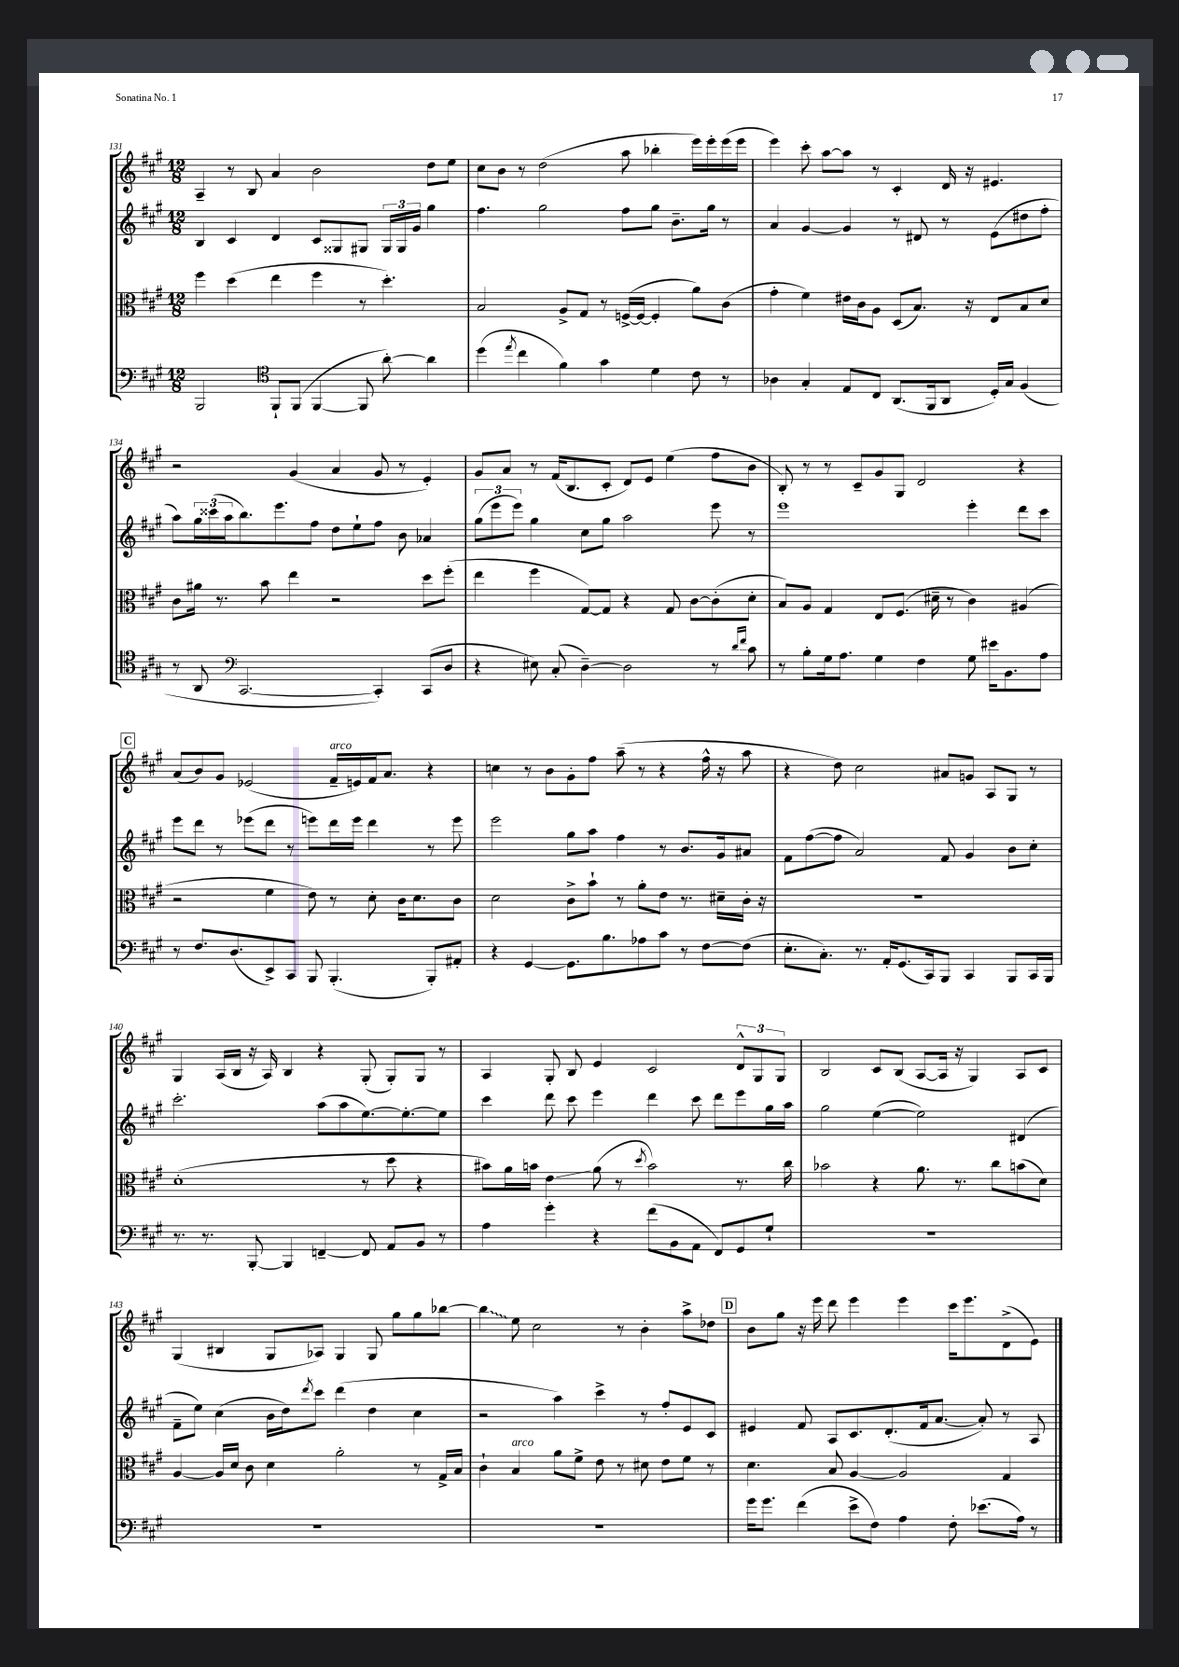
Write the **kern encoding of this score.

**kern	**kern	**kern	**kern
*staff4	*staff3	*staff2	*staff1
*clefF4	*clefC3	*clefG2	*clefG2
*k[f#c#g#]	*k[f#c#g#]	*k[f#c#g#]	*k[f#c#g#]
*M12/8	*M12/8	*M12/8	*M12/8
2BBB/	4ff#\	4B/	4A~/
.	(4dd\	4c#/	8r
.	.	.	8B/
*clefC4	*	*	*
8FF#`/L	4ee\	4d/	4a/
(8FF#/J	.	.	.
[4FF#/	4ff#\	8c#/L	2b\
.	.	8G##/	.
8FF#/]	8r	8G#/J	.
[8a'\)	4.dd'\)	24G#/LL	.
.	.	24G#/	.
.	.	24g#/JJ	.
4a\]	.	4gg#\	8dd\L
.	.	.	8ee\J
=	=	=	=
(4dd\	2B/	4.ff#\	8cc#\L
.	.	.	8b\J
8qee/	.	.	.
4cc#\	.	.	8r
.	.	2gg#\	(2dd\
4f#\)	8A^/L	.	.
.	8G#/J	.	.
4g#\	8r	.	.
.	([16F^/LL	8ff#\L	8aa\
.	16F/_JJ	.	.
4d\	4F'/]	8gg#\J	4bb-'\
.	.	8.b~\L	.
8c#\	8a\L)	.	16eee\LL)
.	.	16gg#\Jk	16eee'\
8r	(8c#\J	8r	(16eee\
.	.	.	16eee\JJ
=	=	=	=
4A-\	4g#'\	4a/	4eee\)
4G#'/	4f#\)	[4g#/	8ccc#'\
.	.	.	[8aa\L
8E/L	16e#\LL	4g#/]	8aa\]J
.	16c#\J	.	.
8C#/J	8A\J	.	8r
(8.AA/L	(8D/L	8r	4c#'/
.	8.B/J)	8d#/	.
16FF#/k	.	.	.
8AA/J	.	8r	16d/
.	16r	.	16r
16D'/LL)	8E/L	(8e\L	4.e#/
16G#/JJ	.	.	.
(4F#/	8B/	8dd#\	.
.	8d/J	8ff#'\J	.
=	=	=	=
8r	8c#\L	8aa\L)	2r
8AA/	16a#\Jk	24gg#\L	.
.	.	(24ccc##\	.
.	8.r	.	.
.	.	24aa\J	.
*clefF4	*	*	*
[2.CC#/	.	8.bb\)	.
.	8b\	.	.
.	.	8.eee\	.
.	4ee\	.	(4g#/
.	.	8ff#\J	.
.	2r	8dd\L	4a/
.	.	8ee`\	.
4CC#'/])	.	8ff#\J	8g#/
.	.	8b\	8r
(8CC#/L	8dd\L	4a-/	4e'/)
8D/J	(8ff#'\J	.	.
=	=	=	=
4r	4ee\	(12gg#\L	8g#/L
.	.	12eee\	.
.	.	.	8a/J
.	.	12eee\J)	.
8E#\)	4ff#\	4gg#\	8r
(8C#'/	.	.	(16f#/LK
.	.	.	8.B/
[4D~\)	[8G#/L)	8cc#\L	.
.	8G#/]J	8gg#\J	8c#'/J
2D\]	4r	2aa\	8d/L)
.	.	.	8e/J
.	8G#/	.	(4ee\
.	[8c#\L	.	.
8r	(8c#'\]	8eee\	8ff#\L
16qqd/LL	.	.	.
16qqf#/JJ	.	.	.
8c#\	8d'\J	8r	8b\J
=	=	=	=
8r	8B/L)	1eee	8B'/)
8B'\L	8A/J	.	8r
16G#\k	4G#/	.	8r
8.A\J	.	.	.
.	.	.	8c#~/L
4G#\	8E/L	.	8g#/
.	(8.F#/J	.	8G#/J
4F#\	.	.	2d/
.	16d#~\	.	.
.	8r	.	.
8G#\	4c#\)	4eee'\	.
16e#\LK	.	.	.
8.BB\	.	.	.
.	(4A#/	8ddd\L	4r
8A\J	.	8ccc#\J	.
=	=	=	=
8r	2r	8eee\L	(8a/L
8.F#/L	.	8ddd\J	8b/)
.	.	8r	8g#/J
(8.D/	.	.	.
.	.	(8eee-\L	(2e-/
8EE^/)	4f#\	8ddd\J	.
8CC#/J	.	8r	.
8BBB/	8e\)	8eee\L)	.
(4.BBB'/	8r	16ddd\L	16f#~/LL
.	.	16eee\JJ	16e/)
.	8d'\	4ddd\	16f#/J
.	.	.	8.a/J
.	16c#\LK	.	.
.	8.d\	.	.
8BBB'/L)	.	8r	4r
8AA#'/J	8c#\J	8eee\	.
=	=	=	=
4r	2d\	2eee\	4cc\
[4GG#/	.	.	8r
.	.	.	8b\L
8.GG#\]L	8c#^\L	8gg#\L	8g#'\
.	8b`\J	8aa\J	8ff#\J
8.B\	.	.	.
.	8r	4ff#\	(8aa~\
8A-\	8a'\L	.	8r
8c#\J	8e\J	8r	4r
8r	8.r	8.b/L	.
[8F#\L	.	.	16ff#^^\
.	16d#~\LL	16g#/k	16r
(8F#\]J	16c#'\JJ	8a#/J	8aa\
.	16r	.	.
=	=	=	=
8.E'\L	1.r	8f#\L	4r
.	.	([8ff#\	.
8.C#'\J)	.	.	.
.	.	8ff#\]J	8dd\)
8.r	.	2a/)	2cc#\
16AA'/LK	.	.	.
(8.GG#/	.	.	.
16CC#/k)	.	.	.
8BBB/J	.	8f#/	8a#/L
4CC#/	.	4g#/	8g/J
.	.	.	8A/L
8BBB/L	.	8b\L	8G#/J
16CC#/L	.	8cc#'\J	8r
16BBB/JJ	.	.	.
=	=	=	=
8.r	(1d'	2.ccc#'\	4G#/
8.r	.	.	.
.	.	.	(16A/LL
.	.	.	16B/JJ
[8BBB'/	.	.	16r
.	.	.	16A/)
4BBB/]	.	.	4B/
[4FF~/	.	(8aa\L	4r
.	.	8aa\	.
8FF/]	8r	[8.ee\)	(8G#'/
8AA/L	8dd\	.	8G#'/L)
.	.	8.ee'\_	.
8BB/J	4r	.	8G#/J
8r	.	8ee\]J	8r
=	=	=	=
4A\	8b#\L)	4ccc#\	4A/
.	16a\L	.	.
.	16b\JJ	.	.
4g#'\	4e\	8ddd\	8G#'/
.	.	8ccc#\	8B/
4r	(8a\	4eee\	4e/
.	8r	.	.
.	8qdd/	.	.
(8f#\L	2b\)	4ddd\	2c#/
8BB\	.	.	.
8AA\J	.	8ccc#\	.
8FF#/L)	.	8ddd\L	.
8GG#/	8.r	8eee\	12d^^/L
.	.	.	12G#/
8G#`/J	.	16gg#\L	.
.	.	.	12G#/J
.	16cc#\	16aa\JJ	.
=	=	=	=
1.r	2b-\	2gg#\	2B/
.	4r	([4ee\	8c#/L
.	.	.	(8B/J
.	8.a\	2ee\])	[8A/L
.	.	.	16A/]Jk
.	8.r	.	16r
.	.	.	4G#/)
.	8cc#\L	.	.
.	(8b\	(4d#/	8A/L
.	8d\J)	.	8c#/J
=	=	=	=
1.r	[4A/	8f#~\L	(4G#/
.	.	8ee\J)	.
.	16A/]LL	(4cc#\	4B#/
.	16d/JJ	.	.
.	8c#\	.	.
.	4d\	16b\LL	8G#/L
.	.	16dd\J)	.
.	.	8qddd/	.
.	.	8ccc#\J	8A-/J)
.	2a'\	(4ddd\	4G#/
.	.	4dd\	8G#/
.	.	.	8gg#\L
.	8r	4cc#\	8gg#\
.	16G#^/LL	.	[8bb-\J
.	16B/JJ	.	.
=	=	=	=
1.r	4c#`\	2r	4bb-\]
.	4B/	.	8ee\
.	.	.	2cc#\
.	8a\L	4aa\)	.
.	8f#^\J	.	.
.	8e\	4ccc#^\	.
.	8r	.	8r
.	8d#\	8r	4b'\
.	8e\L	8ff#'/L	.
.	8f#\J	8e/	8aa^\L
.	8r	8c#/J	8dd-\J
=	=	=	=
16g#\LK	4.d\	4e#/	8b\L
8.g#\J	.	.	.
.	.	.	8gg#\J
(4f#\	.	8f#/	16r
.	.	.	16eee\
.	8B/	8A/L	8ddd\
8e^\L	[4A/	8.c#/	4eee\
8F#\J)	.	.	.
.	.	(8.d'/	.
4A\	2A/]	.	4eee\
.	.	16f#/k	.
.	.	[8.a/J	.
8F#'\	.	.	16ccc#\LK
.	.	.	8.eee\
(8.e-\L	.	8a'/])	.
.	4G#/	8r	(8d^\
16A\Jk)	.	.	.
8r	.	8A/	8e\J)
==	==	==	==
*-	*-	*-	*-
